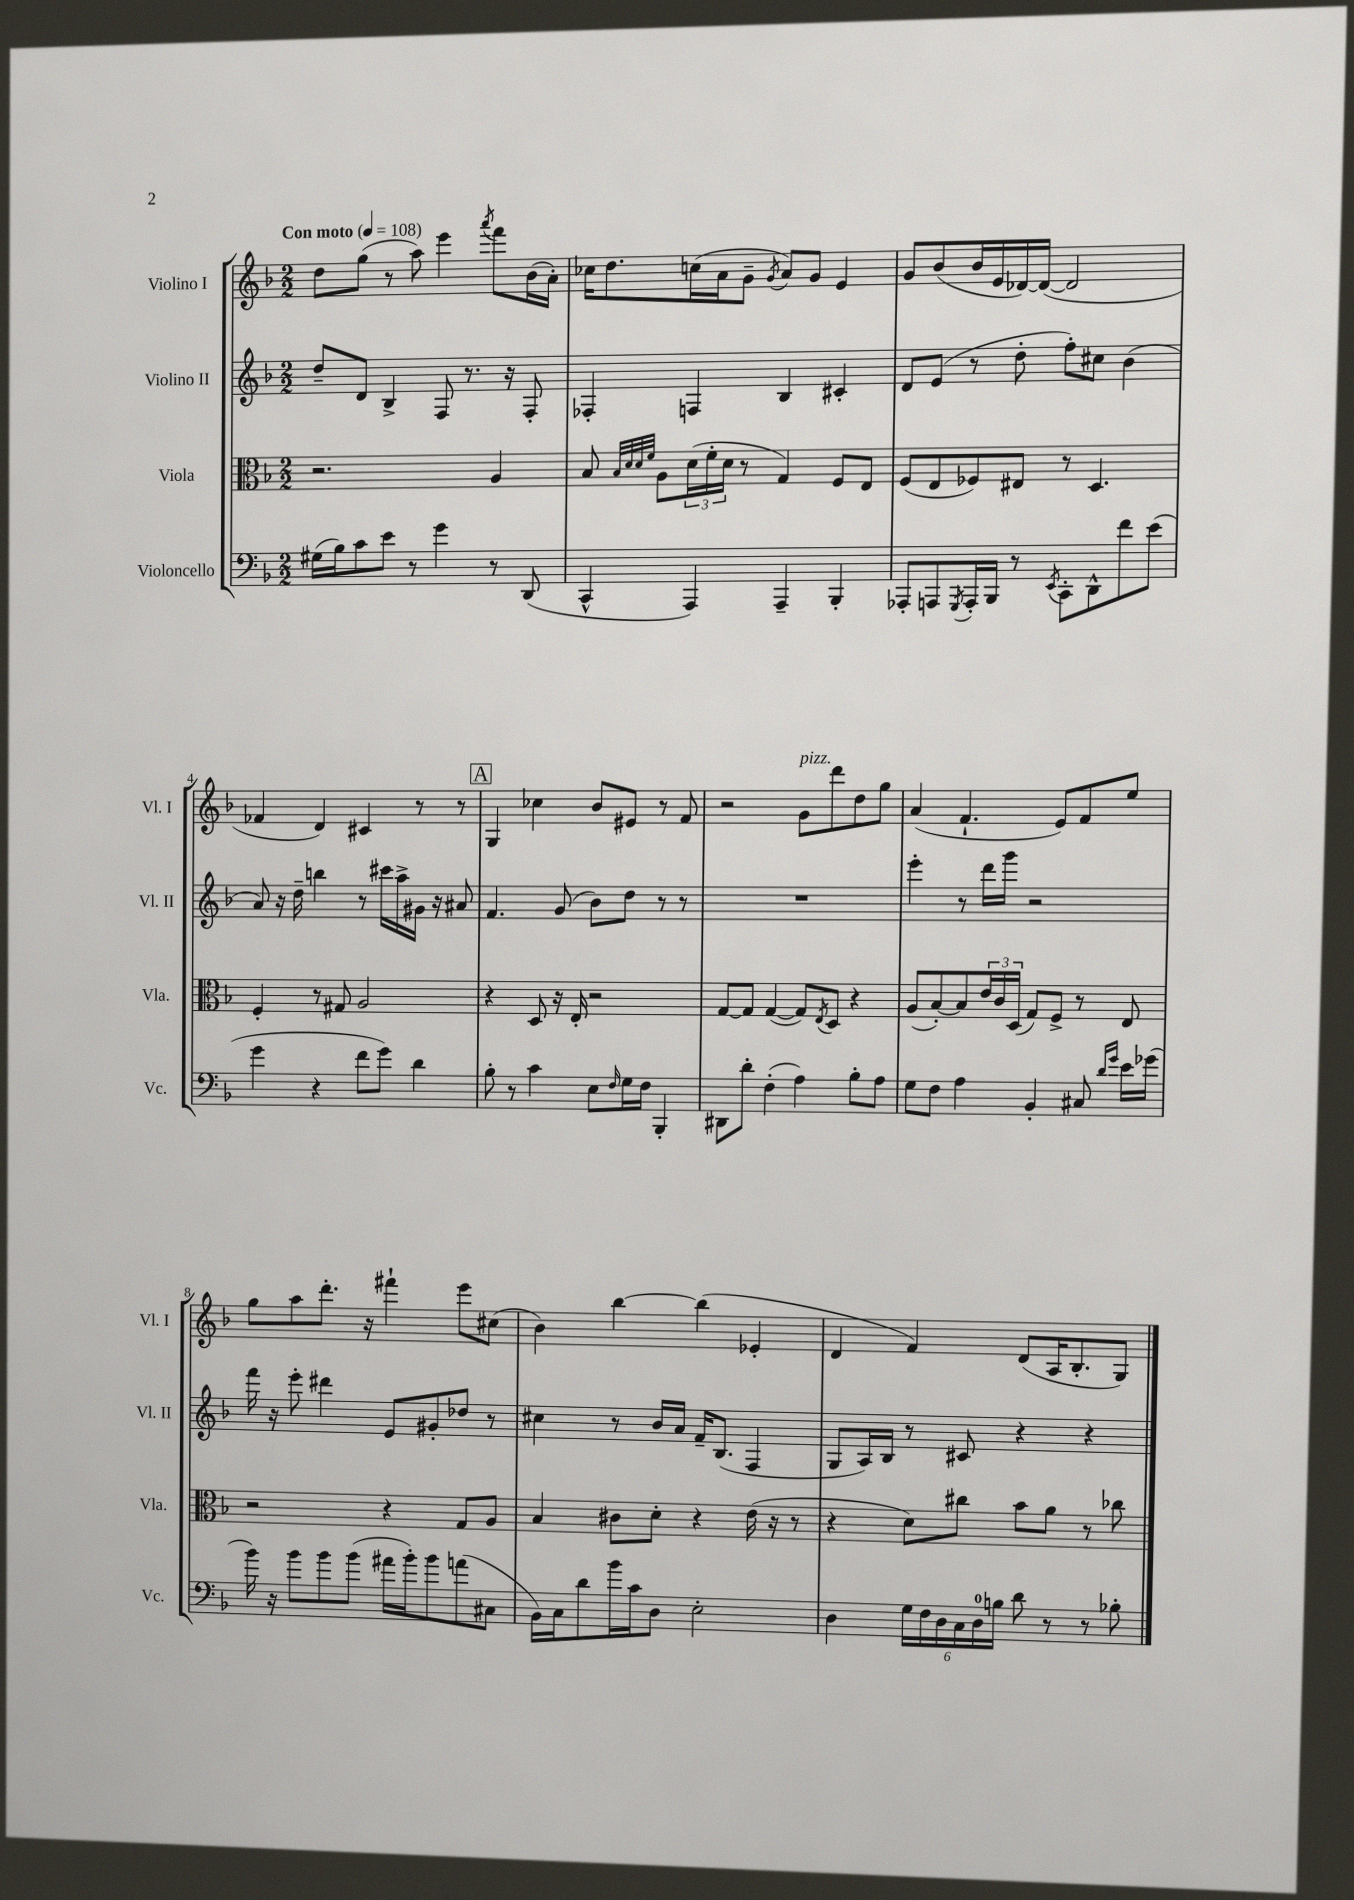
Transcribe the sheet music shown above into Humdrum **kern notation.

**kern	**kern	**kern	**kern
*part4	*part3	*part2	*part1
*staff4	*staff3	*staff2	*staff1
*I"Violoncello	*I"Viola	*I"Violino II	*I"Violino I
*I'Vc.	*I'Vla.	*I'Vl. II	*I'Vl. I
*clefF4	*clefC3	*clefG2	*clefG2
*k[b-]	*k[b-]	*k[b-]	*k[b-]
*M2/2	*M2/2	*M2/2	*M2/2
*MM108	*MM108	*MM108	*MM108
=1	=1	=1	=1
!	!	!	!LO:TX:a:B:t=Con moto
(16G#X\LL	2.r	8dd~/L	8dd\L
16B-\J)	.	.	.
8c\	.	8d/J	(8gg\J
8e\J	.	4B-^/	8r
8r	.	.	8aa\)
4g\	.	8F/	4eee\
.	.	8.r	.
.	.	.	8qaaa/
8r	4A/	.	8fff\L
.	.	16r	.
(8DD/	.	8F'/	(16b-\L
.	.	.	16a'\JJ)
=2	=2	=2	=2
4CC^^/	8B-/	4F-X'/	16cc-X\KL
.	.	.	8.dd\
.	32qqB-/LLL	.	.
.	32qqd/	.	.
.	32qqd/	.	.
.	32qqf/JJJ	.	.
.	8A\L	.	.
4AAA/)	(24d\L	4Fn/	(16ccn\L
.	24f'\	.	.
.	.	.	16a\J
.	24d\JJ	.	.
.	8r	.	8g~\J
.	.	.	8qg/
4AAA~/	4G/)	4B-/	8a/L)
.	.	.	8g/J
4BBB-'/	8F/L	4c#X'/	4e/
.	8E/J	.	.
=3	=3	=3	=3
8AAA-X'/L	(8F/L	8d/L	8g/L
8AAAn/	8E/	(8e/J	(8b-/
8qGGG/	.	.	.
16AAA'/L	8F-X/)	8r	16b-/L
16BBB-/JJ	.	.	16e/
8r	8E#X/J	8dd'\	[16d-X/)
.	.	.	(16d-/JJ_
8qEE/	.	.	.
8CC'\L	8r	8ff'\L)	2d-/]
8DD^^\	4.D/	8cc#X\J	.
8f\	.	(4b-\	.
(8e\J	.	.	.
!!LO:LB:g=z
=4	=4	=4	=4
4g\	4F'/	8a/)	4f-X/
.	.	16r	.
.	.	16dd~\	.
4r	8r	4bbn\	4d/)
.	8G#X/	.	.
8f\L	2A/	8r	4c#X/
8g\J)	.	16ccc#X\LL	.
.	.	16aa^\	.
4d\	.	16g#X\JJ	8r
.	.	16r	.
.	.	8a#X/	8r
!!LO:REH:place=s1:t=A
=5	=5	=5	=5
8B-'\	4r	4.f/	4G/
8r	.	.	.
4c\	8D/	.	4cc-X\
.	16r	(8g/	.
.	16E'/	.	.
8E\L	2r	8b-\L)	8b-/L
16qqF/	.	.	.
16G\L	.	8dd\J	8e#X/J
16F\JJ	.	.	.
4BBB-'/	.	8r	8r
.	.	8r	8f/
=6	=6	=6	=6
8DD#X\L	[8G/L	1r	2r
8d'\J	8G/J]	.	.
(4F'\	([4G/	.	.
!	!	!	!LO:TX:a:i:t=pizz.
4A\)	8G/L])	.	8g\L
.	8qE/	.	.
.	8D/J	.	8ddd\
8B-'\L	4r	.	8dd\
8A\J	.	.	8gg\J
=7	=7	=7	=7
8G\L	(8A/L	4eee'\	(4a/
8F\J	[8B-'/)	.	.
4A\	8B-/]	8r	4.f`/
.	24e/L	16ddd\LL	.
.	24c/	.	.
.	.	16ggg\JJ	.
.	(24D/JJ	.	.
4BB-'/	8G/L)	2r	.
.	8F^/J	.	8e/L)
8C#X/	8r	.	8f/
16qqd/LL	.	.	.
16qqg/JJ	.	.	.
16e\LL	8E/	.	8ee/J
(16g-X\JJ	.	.	.
!!LO:LB:g=z
=8	=8	=8	=8
16b-\)	2r	16fff\	8gg\L
16r	.	16r	.
8b-\L	.	8eee'\	8aa\
8b-\	.	4ddd#X\	8.ddd'\J
(8b-\J	.	.	.
.	.	.	16r
16a#X\LL	4r	8e/L	4fff#X`\
16b-'\J)	.	.	.
8b-\	.	8g#X'/	.
(8an\	8G/L	8dd-X/J	8eee\L
8C#X\J	8A/J	8r	(8cc#X\J
=9	=9	=9	=9
16BB-\LL)	4B-/	4cc#X\	4b-\)
16C\J	.	.	.
8d\	.	.	.
16b-\L	8c#X\L	8r	[4bb-\
16c\J	.	.	.
8D\J	8d'\J	16b-/LL	.
.	.	16a/JJ	.
2E'\	4r	16f~/KL	(4bb-\]
.	.	(8.B-/J	.
.	(16e\	4F/	4e-X'/
.	16r	.	.
.	8r	.	.
=10	=10	=10	=10
4D\	4r	8G/L	4d/
.	.	16A/L)	.
.	.	16B-/JJ	.
24G\LL	8d\L)	8r	4f/)
24F\	.	.	.
24D\	.	.	.
24C\	8cc#X\J	8c#X/	.
24D\	.	.	.
24Bn\JJ	.	.	.
8d\	8b-\L	4r	(8d/L
8r	8a\J	.	16A/K
.	.	.	8.B-'/
8r	8r	4r	.
8B-X'\	8cc-X\	.	8G/J)
==	==	==	==
*-	*-	*-	*-
